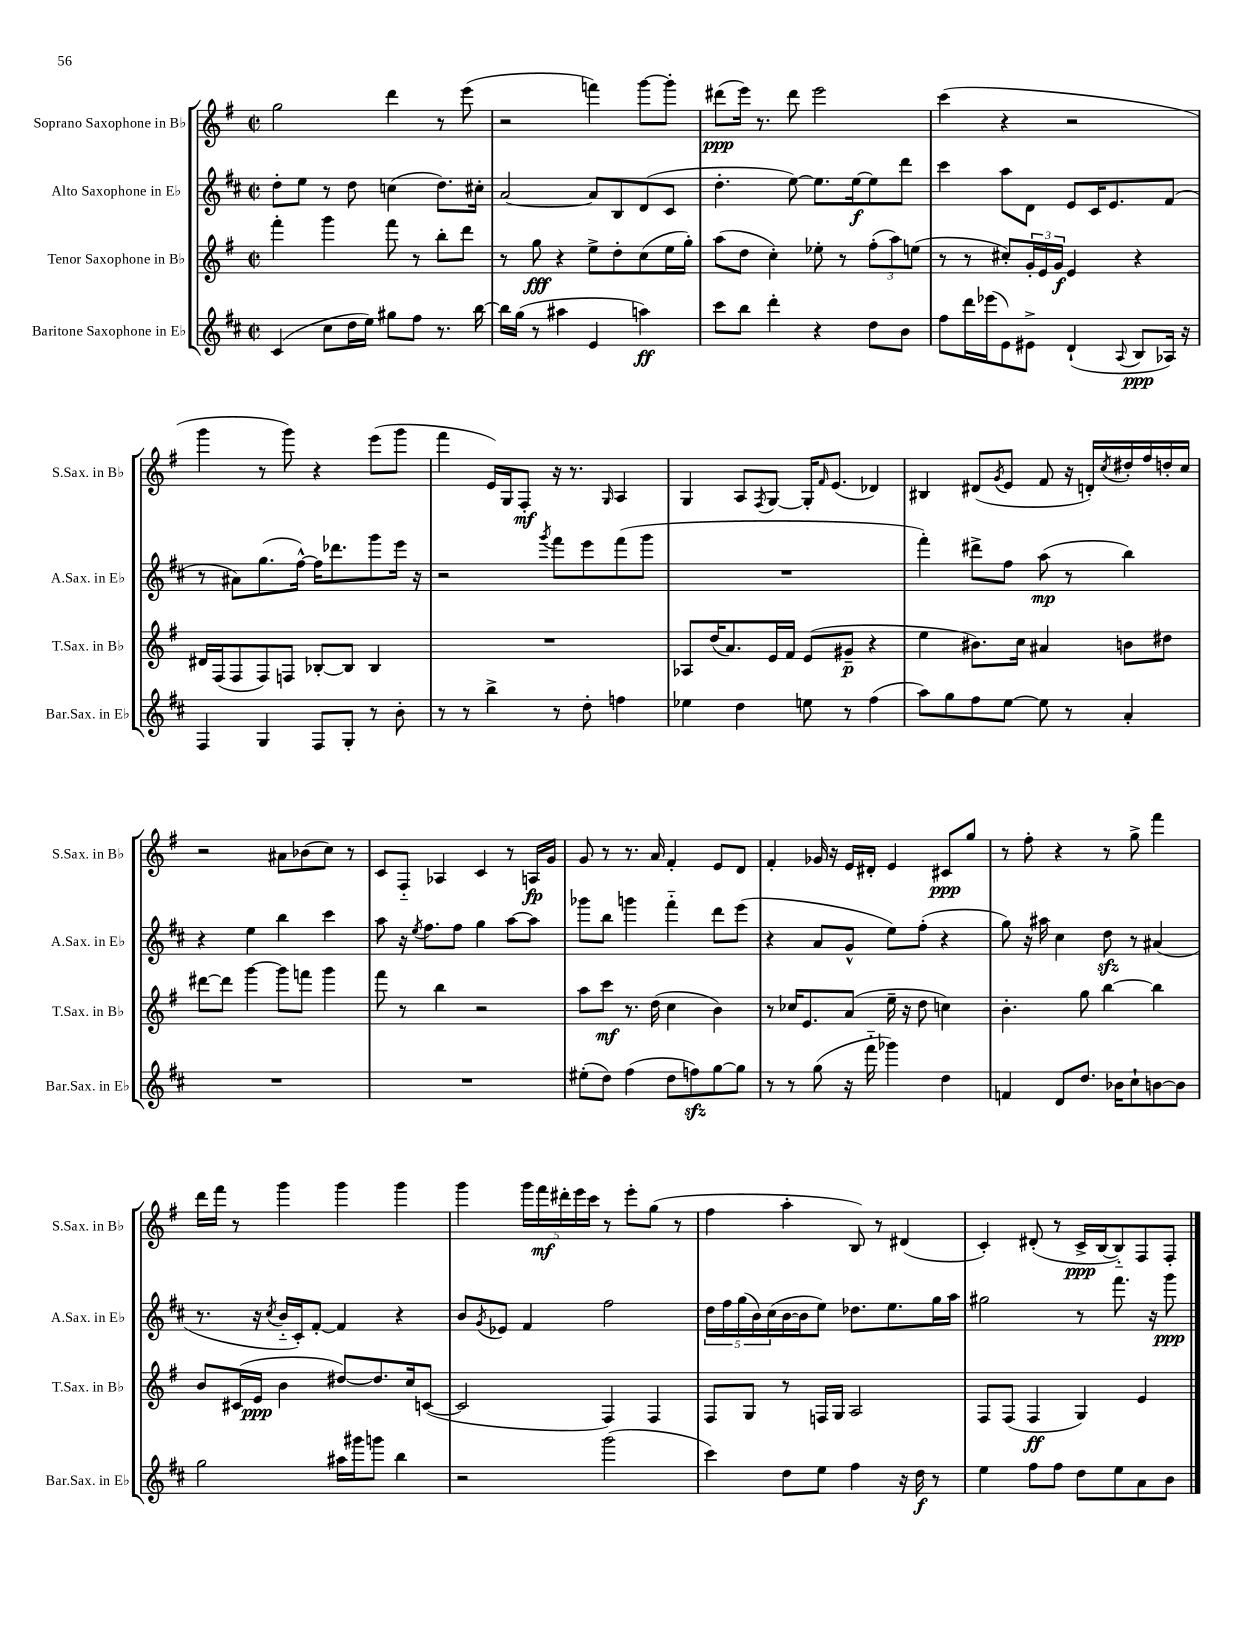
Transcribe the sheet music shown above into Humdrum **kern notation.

**kern	**dynam	**kern	**dynam	**kern	**dynam	**kern	**dynam
*part4	*part4	*part3	*part3	*part2	*part2	*part1	*part1
*staff4	*staff4	*staff3	*staff3	*staff2	*staff2	*staff1	*staff1
*I"Baritone Saxophone in E♭	*	*I"Tenor Saxophone in B♭	*	*I"Alto Saxophone in E♭	*	*I"Soprano Saxophone in B♭	*
*I'Bar.Sax. in E♭	*	*I'T.Sax. in B♭	*	*I'A.Sax. in E♭	*	*I'S.Sax. in B♭	*
*clefG2	*	*clefG2	*	*clefG2	*	*clefG2	*
*k[f#c#]	*	*k[f#]	*	*k[f#c#]	*	*k[f#]	*
*M2/2	*	*M2/2	*	*M2/2	*	*M2/2	*
*met(c|)	*	*met(c|)	*	*met(c|)	*	*met(c|)	*
=3	=3	=3	=3	=3	=3	=3	=3
(4c#/	.	4fff#'\	.	8dd'\L	.	2gg\	.
.	.	.	.	8ee\J	.	.	.
8cc#\L	.	4ggg\	.	8r	.	.	.
16dd\L	.	.	.	8dd\	.	.	.
16ee\JJ)	.	.	.	.	.	.	.
8gg#X\L	.	8fff#\	.	(4ccn\	.	4ddd\	.
8ff#\J	.	8r	.	.	.	.	.
8.r	.	8bb'\L	.	8.dd\L)	.	8r	.
.	.	8ddd\J	.	.	.	(8eee\	.
[16bb\	.	.	.	16cc#X'\Jk	.	.	.
=4	=4	=4	=4	=4	=4	=4	=4
16bb\LL]	.	8r	.	[2a/	.	2r	.
(16gg\JJ	.	.	.	.	.	.	.
8r	.	8gg\	fff	.	.	.	.
4aa#X\	.	4r	.	.	.	.	.
4e/	.	8ee^\L	.	8a/L]	.	4fffn\)	.
.	.	8dd'\	.	8B/	.	.	.
4aan\)	ff	(8cc\	.	(8d/	.	[8ggg\L	.
.	.	16ee\L	.	8c#/J	.	8ggg'\J]	.
.	.	16gg'\JJ)	.	.	.	.	.
=5	=5	=5	=5	=5	=5	=5	=5
8ccc#\L	.	(8aa\L	.	4.dd'\	.	(8ddd#X\L	ppp
8bb\J	.	8dd\J	.	.	.	16eee\Jk)	.
.	.	.	.	.	.	8.r	.
4ddd'\	.	4cc'\)	.	.	.	.	.
.	.	.	.	[8ee\)	.	8ddd#\	.
4r	.	8ee-X'\	.	8.ee\L]	.	2eee\	.
.	.	8r	.	.	.	.	.
.	.	.	.	[16ee\k	f	.	.
8dd\L	.	(12ff#'\L	.	8ee\]	.	.	.
.	.	12aa\)	.	.	.	.	.
8b\J	.	.	.	8ddd\J	.	.	.
.	.	(12een\J	.	.	.	.	.
=6	=6	=6	=6	=6	=6	=6	=6
8ff#\L	.	8r	.	4ccc#\	.	(4ccc\	.
16ddd\L	.	8r	.	.	.	.	.
(16eee-X\J	.	.	.	.	.	.	.
8e\)	.	8cc#X'/L)	.	8aa\L	.	4r	.
8e#X^\J	.	24g'/L	.	8d\J	.	.	.
.	.	24e/	.	.	.	.	.
.	.	24g/JJ	f	.	.	.	.
(4d`/	.	4e/	.	8e/L	.	2r	.
.	.	.	.	16c#/K	.	.	.
.	.	.	.	8.e/	.	.	.
8qqA/	.	.	.	.	.	.	.
8B/L	ppp	4r	.	.	.	.	.
16A-X/Jk)	.	.	.	(8f#/J	.	.	.
16r	.	.	.	.	.	.	.
!!LO:LB:g=z
=7	=7	=7	=7	=7	=7	=7	=7
4F#/	.	16d#X/LL	.	8r	.	4ggg\	.
.	.	(16F#/J	.	.	.	.	.
.	.	8F#/	.	8a#X\L)	.	.	.
4G/	.	8F#/)	.	(8.gg\	.	8r	.
.	.	8Fn/J	.	.	.	8ggg\)	.
.	.	.	.	[16ff#^^\Jk)	.	.	.
8F#/L	.	[8B-X'/L	.	16ff#\KL]	.	4r	.
.	.	.	.	8.ddd-X\	.	.	.
8G'/J	.	8B-/J]	.	.	.	.	.
8r	.	4B-/	.	8ggg\	.	(8eee\L	.
8b'\	.	.	.	16eee\Jk	.	8ggg\J	.
.	.	.	.	16r	.	.	.
=8	=8	=8	=8	=8	=8	=8	=8
8r	.	1r	.	2r	.	4fff#\	.
8r	.	.	.	.	.	.	.
4bb^\	.	.	.	.	.	16e/LL)	.
.	.	.	.	.	.	16G/J	.
.	.	.	.	.	.	8F#'/J	mf
.	.	.	.	8qggg/	.	.	.
8r	.	.	.	8fff#\L	.	16r	.
.	.	.	.	.	.	8.r	.
8dd'\	.	.	.	8eee\	.	.	.
.	.	.	.	.	.	16qqG/	.
4ffn\	.	.	.	(8fff#\	.	4A/	.
.	.	.	.	8ggg\J	.	.	.
=9	=9	=9	=9	=9	=9	=9	=9
4ee-X\	.	8A-X/L	.	1r	.	4G/	.
.	.	(16dd/K	.	.	.	.	.
.	.	8.a/)	.	.	.	.	.
4dd\	.	.	.	.	.	8A/L	.
.	.	.	.	.	.	8qF#/	.
.	.	16e/L	.	.	.	[8G/J	.
.	.	16f#/JJ	.	.	.	.	.
8een\	.	(8e/L	.	.	.	16G'/KL]	.
.	.	.	.	.	.	16qqf#/	.
.	.	.	.	.	.	(8.e/J	.
8r	.	8g#X~/J	p	.	.	.	.
(4ff#\	.	4r	.	.	.	4d-X/)	.
=10	=10	=10	=10	=10	=10	=10	=10
8aa\L)	.	4ee\	.	4fff#'\)	.	4B#X/	.
8gg\	.	.	.	.	.	.	.
8ff#\	.	8.b#X\L)	.	8ddd#X^\L	.	(8d#X/L	.
.	.	.	.	.	.	8qg/	.
[8ee\J	.	.	.	8ff#\J	.	8e/J	.
.	.	16cc\Jk	.	.	.	.	.
8ee\]	.	4a#X/	.	(8aa\	mp	8f#/	.
8r	.	.	.	8r	.	16r	.
.	.	.	.	.	.	16dn'/LL)	.
.	.	.	.	.	.	8qcc/	.
4a'/	.	8bn\L	.	4bb\)	.	16dd#X'/	.
.	.	.	.	.	.	16ff#/	.
.	.	8dd#X\J	.	.	.	16ddn'/	.
.	.	.	.	.	.	16cc/JJ	.
!!LO:LB:g=z
=11	=11	=11	=11	=11	=11	=11	=11
1r	.	[8ddd#X\L	.	4r	.	2r	.
.	.	8ddd#\J]	.	.	.	.	.
.	.	[4ggg\	.	4ee\	.	.	.
.	.	8ggg\L]	.	4bb\	.	8a#X\L	.
.	.	8fffn\J	.	.	.	(8b-X\	.
.	.	4ggg\	.	4ccc#\	.	8cc\J)	.
.	.	.	.	.	.	8r	.
=12	=12	=12	=12	=12	=12	=12	=12
1r	.	8fff#\	.	8aa\	.	8c/L	.
.	.	8r	.	16r	.	8F#/J	.
.	.	.	.	8qee/	.	.	.
.	.	.	.	8.ff#\L	.	.	.
.	.	4bb\	.	.	.	4A-X/	.
.	.	.	.	8ff#\J	.	.	.
.	.	2r	.	4gg\	.	4c/	.
.	.	.	.	[8aa\L	.	8r	.
.	.	.	.	8aa\J]	.	16An/LL	fp
.	.	.	.	.	.	16g/JJ	.
=13	=13	=13	=13	=13	=13	=13	=13
(8ee#X'\L	.	8aa\L	.	8ggg-X\L	.	8g/	.
8dd\J)	.	8ccc\J	mf	8bb\J	.	8r	.
(4ff#\	.	8.r	.	4gggn\	.	8.r	.
.	.	(16dd\	.	.	.	16a/	.
8dd\L	.	4cc\	.	4fff#\	.	4f#'/	.
8ffnzz\)	.	.	.	.	.	.	.
[8gg\	.	4b\)	.	8ddd\L	.	8e/L	.
8gg\J]	.	.	.	(8eee\J	.	8d/J	.
=14	=14	=14	=14	=14	=14	=14	=14
8r	.	8r	.	4r	.	4f#'/	.
8r	.	16cc-X/KL	.	.	.	.	.
.	.	8.e/	.	.	.	.	.
(8gg\	.	.	.	8a/L	.	16g-X/	.
.	.	.	.	.	.	16r	.
16r	.	(8a/J	.	8g^^/J	.	16e/LL	.
16fff#\	.	.	.	.	.	16d#X'/JJ	.
4ggg-X\)	.	16ee~\	.	8ee\L)	.	4e/	.
.	.	16r	.	.	.	.	.
.	.	8dd\	.	(8ff#'\J	.	.	.
4dd\	.	4ccn\)	.	4r	.	8c#X/L	ppp
.	.	.	.	.	.	8gg/J	.
=15	=15	=15	=15	=15	=15	=15	=15
4fn/	.	4.b'\	.	8gg\)	.	8r	.
.	.	.	.	16r	.	8ff#'\	.
.	.	.	.	16aa#X\	.	.	.
8d/L	.	.	.	4cc#\	.	4r	.
8.dd/J	.	8gg\	.	.	.	.	.
.	.	[4bb\	.	8ddzz\	.	8r	.
16b-X\KL	.	.	.	.	.	.	.
8cc#`\	.	.	.	8r	.	8gg^\	.
[8bn\	.	4bb\]	.	(4a#X/	.	4fff#\	.
8b\J]	.	.	.	.	.	.	.
!!LO:LB:g=z
=16	=16	=16	=16	=16	=16	=16	=16
2gg\	.	8b/L	.	8.r	.	16ddd\LL	.
.	.	.	.	.	.	16fff#\JJ	.
.	.	(16c#X/L	.	.	.	8r	.
.	.	16e/JJ	ppp	16r	.	.	.
.	.	.	.	8qcc#/	.	.	.
.	.	4b\	.	16b/LL	.	4ggg\	.
.	.	.	.	16c#'/J)	.	.	.
.	.	.	.	[8f#'/J	.	.	.
16aa#X\LL	.	[8dd#X/L)	.	4f#/]	.	4ggg\	.
16ggg#X\J	.	.	.	.	.	.	.
8gggn\J	.	8.dd#/]	.	.	.	.	.
4bb\	.	.	.	4r	.	4ggg\	.
.	.	16cc/k	.	.	.	.	.
.	.	([8cn/J	.	.	.	.	.
=17	=17	=17	=17	=17	=17	=17	=17
2r	.	2c/]	.	8b/L	.	4ggg\	.
.	.	.	.	8qg/	.	.	.
.	.	.	.	8e-X/J	.	.	.
.	.	.	.	4f#/	.	20ggg\LL	.
.	.	.	.	.	.	20fff#\	mf
.	.	.	.	.	.	20ddd#X'\	.
.	.	.	.	.	.	20eee\	.
.	.	.	.	.	.	20ccc\JJ	.
(2ggg\	.	4F#/)	.	2ff#\	.	8r	.
.	.	.	.	.	.	8eee'\L	.
.	.	4F#/	.	.	.	(8gg\J	.
.	.	.	.	.	.	8r	.
=18	=18	=18	=18	=18	=18	=18	=18
4ccc#\)	.	8F#/L	.	20dd\LL	.	4ff#\	.
.	.	.	.	20ff#\	.	.	.
.	.	.	.	(20gg\	.	.	.
.	.	8G/J	.	.	.	.	.
.	.	.	.	20b\)	.	.	.
.	.	.	.	(20cc#\	.	.	.
8dd\L	.	8r	.	[16b\	.	4aa'\	.
.	.	.	.	16b\J]	.	.	.
8ee\J	.	16Fn/LL	.	8ee\J)	.	.	.
.	.	16G/JJ	.	.	.	.	.
4ff#\	.	2A/	.	8.dd-X\L	.	8B/)	.
.	.	.	.	.	.	8r	.
.	.	.	.	8.ee\	.	.	.
16r	.	.	.	.	.	(4d#X/	.
16dd\	f	.	.	.	.	.	.
8r	.	.	.	16gg\L	.	.	.
.	.	.	.	16aa\JJ	.	.	.
=19	=19	=19	=19	=19	=19	=19	=19
4ee\	.	8F#/L	.	2gg#X\	.	4c'/)	.
.	.	(8F#/J	.	.	.	.	.
8ff#\L	.	4F#/	ff	.	.	(8d#X'/	.
8ff#\J	.	.	.	.	.	8r	.
8dd\L	.	4G/)	.	8r	.	16c^/LL	ppp
.	.	.	.	.	.	[16B/J	.
8ee\	.	.	.	8.fff#\	.	8B/])	.
8a\	.	4e/	.	.	.	8F#/	.
.	.	.	.	16r	.	.	.
8b\J	.	.	.	8ggg\	ppp	8F#'/J	.
==	==	==	==	==	==	==	==
*-	*-	*-	*-	*-	*-	*-	*-
